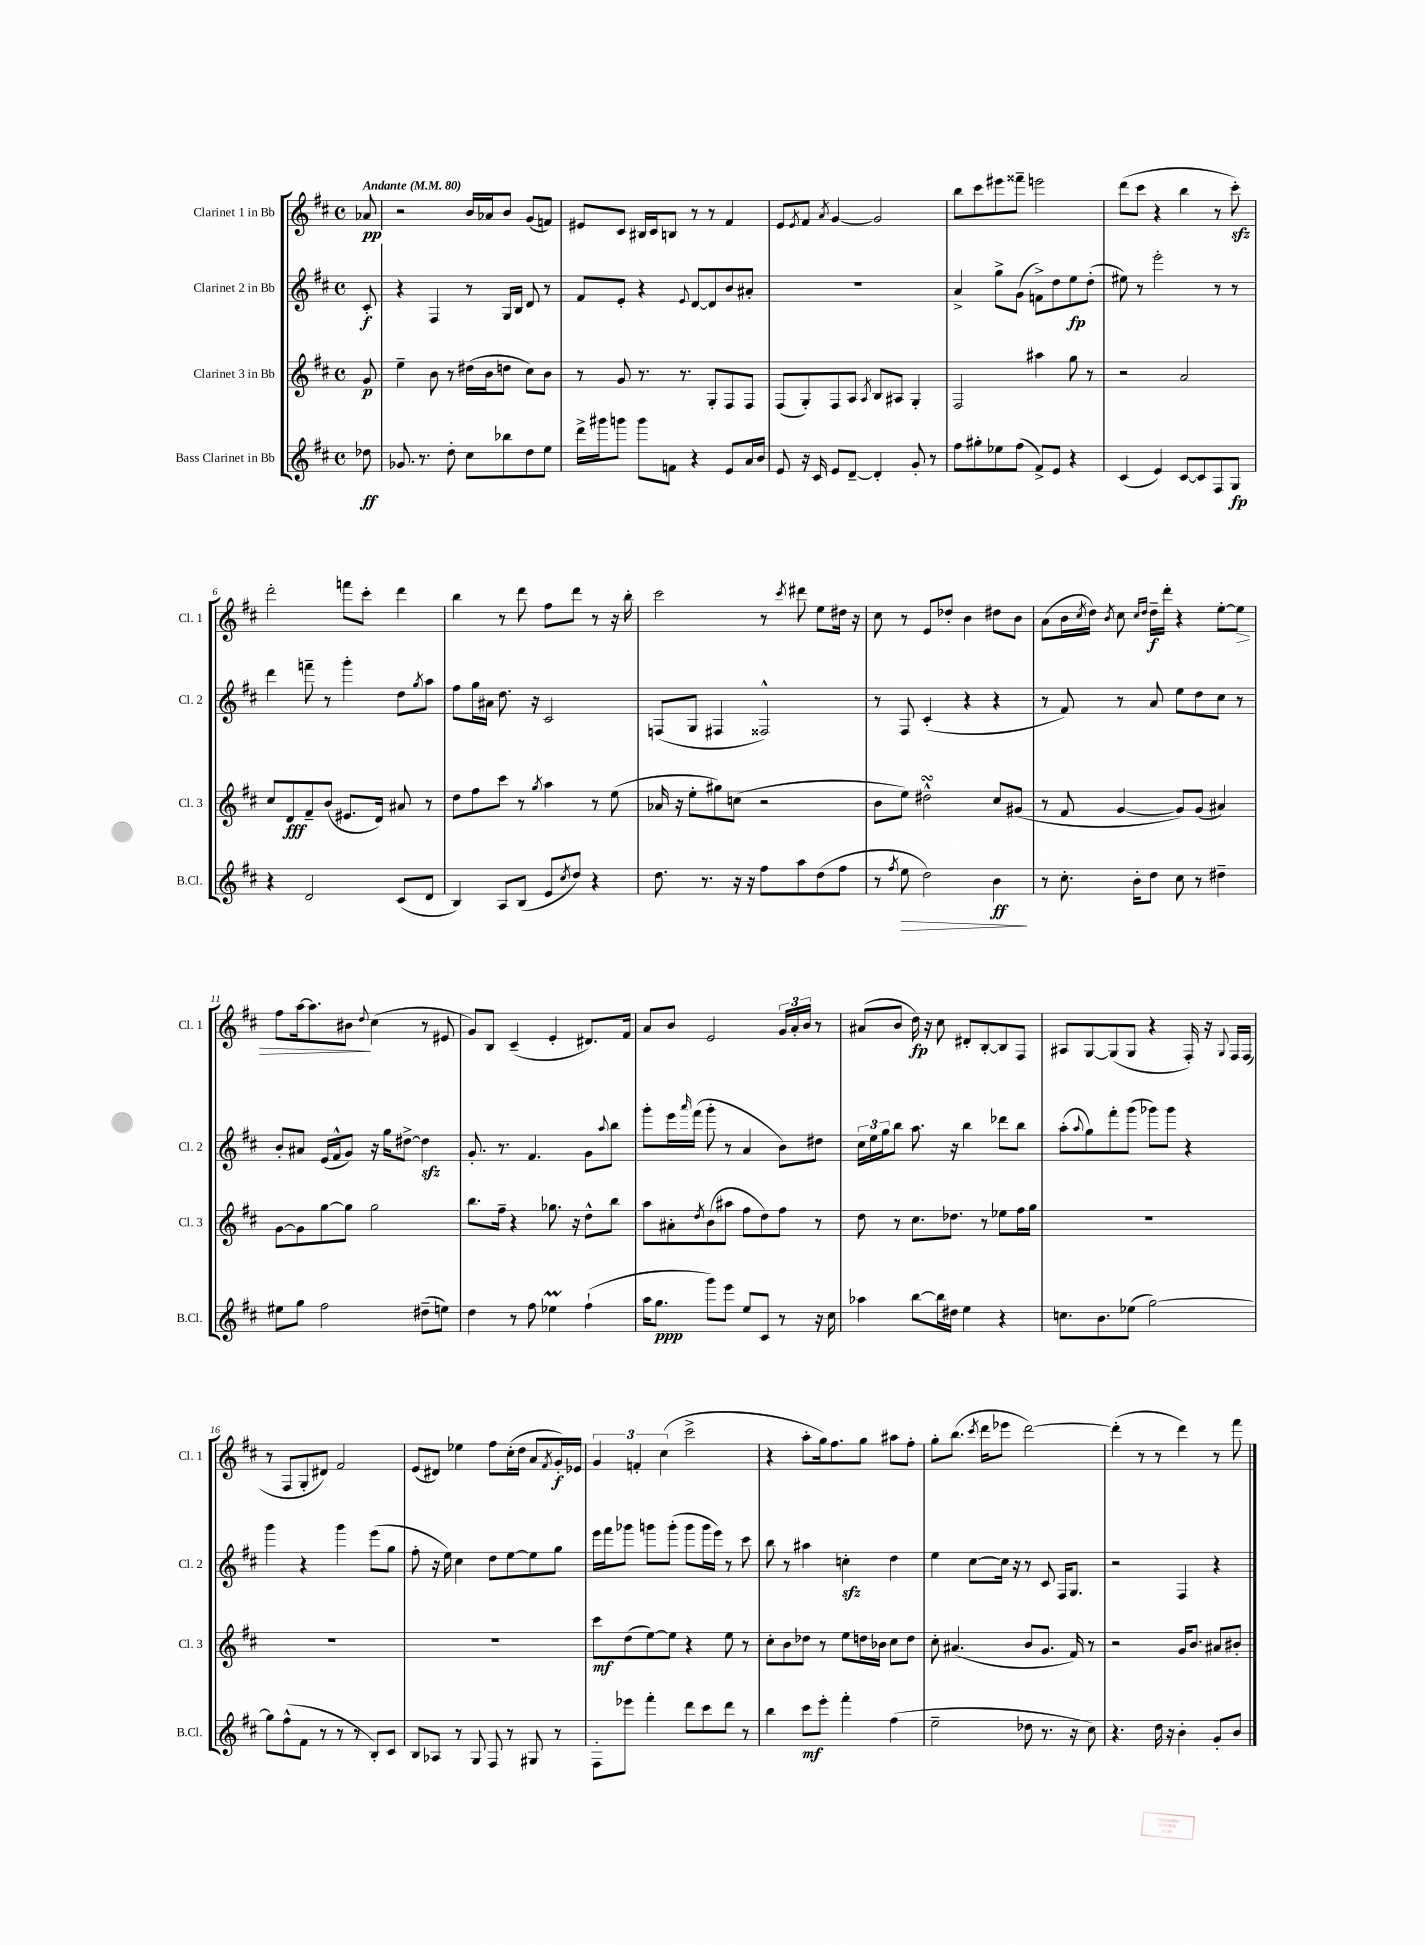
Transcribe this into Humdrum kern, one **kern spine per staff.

**kern	**dynam	**kern	**dynam	**kern	**dynam	**kern	**dynam
*part4	*part4	*part3	*part3	*part2	*part2	*part1	*part1
*staff4	*staff4	*staff3	*staff3	*staff2	*staff2	*staff1	*staff1
*I"Bass Clarinet in Bb	*	*I"Clarinet 3 in Bb	*	*I"Clarinet 2 in Bb	*	*I"Clarinet 1 in Bb	*
*I'B.Cl.	*	*I'Cl. 3	*	*I'Cl. 2	*	*I'Cl. 1	*
*clefG2	*	*clefG2	*	*clefG2	*	*clefG2	*
*k[f#c#]	*	*k[f#c#]	*	*k[f#c#]	*	*k[f#c#]	*
*M4/4	*	*M4/4	*	*M4/4	*	*M4/4	*
*met(c)	*	*met(c)	*	*met(c)	*	*met(c)	*
*MM80	*	*MM80	*	*MM80	*	*MM80	*
=	=	=	=	=	=	=	=
!	!	!	!	!	!	!LO:TX:a:B:t=Andante	!
8dd-X\	ff	8g/	p	8c#'/	f	8a-X/	pp
=1	=1	=1	=1	=1	=1	=1	=1
8.g-X/	.	4ee~\	.	4r	.	2r	.
8.r	.	.	.	.	.	.	.
.	.	8b\	.	4F#/	.	.	.
8dd'\	.	8r	.	.	.	.	.
8cc#\L	.	(16dd#X\LL	.	8r	.	16b/LL	.
.	.	16b\J	.	.	.	16a-X/J	.
8bb-X\	.	8ddn\J	.	16G/LL	.	8b/J	.
.	.	.	.	16B/JJ	.	.	.
8dd\	.	8cc#\L)	.	8d/	.	(8g/L	.
8ee\J	.	8b\J	.	8r	.	8fn/J)	.
=2	=2	=2	=2	=2	=2	=2	=2
16ddd^\LL	.	8r	.	8f#/L	.	8e#X/L	.
16ggg#X\J	.	.	.	.	.	.	.
8gggn\J	.	8g/	.	8e'/J	.	8c#/J	.
8ggg\L	.	8.r	.	4r	.	16B#X/LL	.
.	.	.	.	.	.	16c#/J	.
8fn\J	.	.	.	.	.	8Bn/J	.
.	.	8.r	.	.	.	.	.
.	.	.	.	8qqe/	.	.	.
4r	.	.	.	[8d/L	.	8r	.
.	.	8G'/L	.	8d/]	.	8r	.
8e/L	.	8F#/	.	8b/	.	4f#/	.
16a/L	.	8F#/J	.	8a#X'/J	.	.	.
16b/JJ	.	.	.	.	.	.	.
=3	=3	=3	=3	=3	=3	=3	=3
8e/	.	(8F#/L	.	1r	.	8e/L	.
.	.	.	.	.	.	8qe/	.
16r	.	8G'/)	.	.	.	8f#/J	.
16c#/	.	.	.	.	.	.	.
.	.	.	.	.	.	8qa/	.
8e/L	.	8F#/	.	.	.	[4g/	.
[8d~/J	.	8A/J	.	.	.	.	.
.	.	8qA/	.	.	.	.	.
4d'/]	.	8B/L	.	.	.	2g/]	.
.	.	8A#X/J	.	.	.	.	.
8g'/	.	4G'/	.	.	.	.	.
8r	.	.	.	.	.	.	.
=4	=4	=4	=4	=4	=4	=4	=4
8ff#\L	.	2F#/	.	4a^/	.	8bb\L	.
8gg#X'\	.	.	.	.	.	8ccc#\	.
8ee-X\	.	.	.	8gg^\L	.	8eee#X\	.
(8ff#\J	.	.	.	(8g\J	.	8fff##X~\J	.
8f#^/L)	.	4aa#X\	.	8fn^\L)	.	2eeen\	.
8e/J	.	.	.	8dd\	.	.	.
4r	.	8gg\	.	8ee\	fp	.	.
.	.	8r	.	(8dd'\J	.	.	.
=5	=5	=5	=5	=5	=5	=5	=5
(4c#/	.	2r	.	8ee#X\)	.	(8ddd\L	.
.	.	.	.	8r	.	8ccc#\J	.
4e/)	.	.	.	2eee'\	.	4r	.
[8c#/L	.	2a/	.	.	.	4bb\	.
8c#/]	.	.	.	.	.	.	.
8F#/	.	.	.	8r	.	8r	.
8G/J	fp	.	.	8r	.	8ccc#zz'\)	.
!!LO:LB:g=z
=6	=6	=6	=6	=6	=6	=6	=6
4r	.	8cc#/L	.	4ddd\	.	2ddd'\	.
.	.	8d/	fff	.	.	.	.
2d/	.	8f#~/	.	8fffn~\	.	.	.
.	.	(8b/J	.	8r	.	.	.
.	.	8.e#X/L	.	4ggg'\	.	8fffn\L	.
.	.	.	.	.	.	8ccc#'\J	.
.	.	16d/Jk)	.	.	.	.	.
(8c#/L	.	8a#X/	.	8dd\L	.	4ddd\	.
.	.	.	.	8qgg/	.	.	.
8d/J	.	8r	.	8aa\J	.	.	.
=7	=7	=7	=7	=7	=7	=7	=7
4B/)	.	8dd\L	.	8ff#\L	.	4bb\	.
.	.	8ff#\	.	16gg\L	.	.	.
.	.	.	.	16a#X\JJ	.	.	.
8A/L	.	8ccc#\J	.	8.dd\	.	8r	.
(8B/J	.	8r	.	.	.	8ddd\	.
.	.	.	.	16r	.	.	.
.	.	8qgg/	.	.	.	.	.
8e/L	.	4aa\	.	2c#/	.	8ff#\L	.
8qcc#/	.	.	.	.	.	.	.
8dd/J)	.	.	.	.	.	8ddd\J	.
4r	.	8r	.	.	.	8r	.
.	.	(8ee\	.	.	.	16r	.
.	.	.	.	.	.	16bb'\	.
=8	=8	=8	=8	=8	=8	=8	=8
8.dd\	.	16a-X/	.	(8Fn/L	.	2ccc#\	.
.	.	16r	.	.	.	.	.
.	.	8ee'\L	.	8G/J	.	.	.
8.r	.	.	.	.	.	.	.
.	.	8gg#X\)	.	4F#X/	.	.	.
16r	.	(8ccn\J	.	.	.	.	.
16r	.	.	.	.	.	.	.
8ff#\L	.	2r	.	2F##X^^/)	.	8r	.
.	.	.	.	.	.	8qccc#/	.
8aa\	.	.	.	.	.	8ddd#X\	.
(8dd\	.	.	.	.	.	8ee\L	.
8ff#\J	.	.	.	.	.	16dd#X\Jk	.
.	.	.	.	.	.	16r	.
=9	=9	=9	=9	=9	=9	=9	=9
8r	.	8b\L	.	8r	.	8cc#\	.
8qff#/	.	.	.	.	.	.	.
!	!LO:HP:b	!	!	!	!	!	!
8ee\	>	8ee\J)	.	8F#/	.	8r	.
2dd\)	.	2dd#XsSsS^^\	.	(4c#'/	.	8e/L	.
.	.	.	.	.	.	8dd-X'/J	.
.	.	.	.	4r	.	4b\	.
4b\	ff	8cc#/L	.	4r	.	8dd#X\L	.
.	.	(8g#X/J	.	.	.	8b\J	.
.	]	.	.	.	.	.	.
=10	=10	=10	=10	=10	=10	=10	=10
8r	.	8r	.	8r	.	(8a\L	.
8.cc#'\	.	8f#/	.	8f#/)	.	16b\L	.
.	.	.	.	.	.	8qcc#/	.
.	.	.	.	.	.	16dd\JJ)	.
.	.	.	.	.	.	8qb/	.
.	.	[4g/	.	8r	.	8cc#\	.
16b'\KL	.	.	.	.	.	.	.
.	.	.	.	.	.	16qqcc#/LL	.
.	.	.	.	.	.	16qqdd/JJ	.
8dd\J	.	.	.	8a/	.	16dd~\LL	f
.	.	.	.	.	.	16ddd'\JJ	.
8cc#\	.	8g/L])	.	8ee\L	.	4r	.
8r	.	(8g/J	.	8dd\	.	.	.
4dd#X~\	.	4a#X/)	.	8cc#\J	.	[8ee'\L	.
!	!	!	!	!	!	!	!LO:HP:b
.	.	.	.	8r	.	8ee\J]	>
!!LO:LB:g=z
=11	=11	=11	=11	=11	=11	=11	=11
8ee#X\L	.	[8g\L	.	8b'/L	.	8ff#\L	.
8gg\J	.	8g\]	.	8a#X/J	.	[16aa\k	.
.	.	.	.	.	.	8.aa\]	.
2ff#\	.	[8gg\	.	(16e/LL	.	.	.
.	.	.	.	16f#^^/J	.	.	.
.	.	8gg\J]	.	8g/J)	.	8b#X\J	.
.	.	.	.	.	.	8qqdd/	.
.	.	2gg\	.	16r	.	(4cc#\	]
.	.	.	.	16gg\KL	.	.	.
.	.	.	.	[8dd#X^\J	.	.	.
(8dd#X~\L	.	.	.	4dd#zz\]	.	8r	.
8een\J)	.	.	.	.	.	8e#X/	.
=12	=12	=12	=12	=12	=12	=12	=12
4dd\	.	8.bb\L	.	8.g'/	.	8g/L)	.
.	.	.	.	.	.	8B/J	.
.	.	16ff#~\Jk	.	8.r	.	.	.
8r	.	4r	.	.	.	(4c#~/	.
8ff#\	.	.	.	4.f#/	.	.	.
4ee-XM\	.	8.gg-X\	.	.	.	4e'/	.
.	.	16r	.	.	.	.	.
(4ff#`\	.	8dd^^\L	.	8g\L	.	8.d#X/L)	.
.	.	.	.	8qqaa/	.	.	.
.	.	8bb\J	.	8bb\J	.	.	.
.	.	.	.	.	.	16f#/Jk	.
=13	=13	=13	=13	=13	=13	=13	=13
16aa\KL	.	8aa\L	.	8ggg'\L	.	8a/L	.
8.gg\J	ppp	.	.	.	.	.	.
.	.	8a#X'\	.	16eee\L	.	8b/J	.
.	.	.	.	16qqaaa/	.	.	.
.	.	.	.	(16fff#\JJ	.	.	.
.	.	8qdd/	.	.	.	.	.
8ggg\L)	.	(8b\	.	8ggg'\	.	2e/	.
8eee\J	.	8aa#X\J	.	8r	.	.	.
8ee/L	.	8ff#\L	.	4a/	.	.	.
8c#/J	.	8dd\)	.	.	.	.	.
8r	.	8ff#\J	.	8b\L)	.	24g/LL	.
.	.	.	.	.	.	24a'/	.
.	.	.	.	.	.	24b/JJ	.
16r	.	8r	.	8dd#X\J	.	8r	.
16cc#\	.	.	.	.	.	.	.
=14	=14	=14	=14	=14	=14	=14	=14
4aa-X\	.	8dd\	.	24cc#\LL	.	(8a#X/L	.
.	.	.	.	24ee\	.	.	.
.	.	.	.	24gg\J	.	.	.
.	.	8r	.	8bb\J	.	8b/J	.
[8bb\L	.	8.cc#\L	.	8.aa\	.	16dd\)	fp
.	.	.	.	.	.	16r	.
16bb\L]	.	.	.	.	.	8cc#\	.
16dd#X\JJ	.	8.dd-X\J	.	16r	.	.	.
4ee\	.	.	.	4bb\	.	8d#X'/L	.
.	.	8r	.	.	.	[8B'/	.
4r	.	8ee-X\L	.	8ddd-X\L	.	8B/]	.
.	.	16ff#\L	.	8bb\J	.	8F#/J	.
.	.	16gg\JJ	.	.	.	.	.
=15	=15	=15	=15	=15	=15	=15	=15
8.ccn\L	.	1r	.	(8aa'\L	.	8A#X/L	.
.	.	.	.	8qqaa/	.	.	.
.	.	.	.	8gg\)	.	[8G/	.
8.b\	.	.	.	.	.	.	.
.	.	.	.	8fff#'\	.	(8G/]	.
(8ee-X\J	.	.	.	(8ggg\J	.	8G/J	.
[2gg\)	.	.	.	8ggg-X\L)	.	4r	.
.	.	.	.	8ggg-\J	.	.	.
.	.	.	.	4r	.	16F#'/)	.
.	.	.	.	.	.	16r	.
.	.	.	.	.	.	8qqG/	.
.	.	.	.	.	.	16F#/LL	.
.	.	.	.	.	.	(16F#/JJ	.
!!LO:LB:g=z
=16	=16	=16	=16	=16	=16	=16	=16
8gg\L]	.	1r	.	4ggg\	.	8r	.
(8ff#^^\	.	.	.	.	.	8F#/L	.
8f#\J	.	.	.	4r	.	8G'/	.
8r	.	.	.	.	.	8d#X/J)	.
8r	.	.	.	4ggg\	.	2f#/	.
8r	.	.	.	.	.	.	.
8B'/L)	.	.	.	(8eee\L	.	.	.
8c#/J	.	.	.	8gg\J	.	.	.
=17	=17	=17	=17	=17	=17	=17	=17
8B/L	.	1r	.	8ff#'\	.	(8e/L	.
8A-X/J	.	.	.	16r	.	8d#X/J)	.
.	.	.	.	16ee\)	.	.	.
8r	.	.	.	4cc#\	.	4ee-X\	.
8G/	.	.	.	.	.	.	.
8F#/	.	.	.	8dd\L	.	8ff#\L	.
8r	.	.	.	[8ee\	.	(16cc#'\L	.
.	.	.	.	.	.	16dd\JJ	.
8G#X/	.	.	.	8ee\]	.	8a/L	.
.	.	.	.	.	.	8qf#/	.
8r	.	.	.	8gg\J	.	16g'/L)	f
.	.	.	.	.	.	16e-X/JJ	.
=18	=18	=18	=18	=18	=18	=18	=18
8F#'\L	.	8ccc#\L	mf	16eee\LL	.	6g/	.
.	.	.	.	16fff#\J	.	.	.
8eee-X\J	.	(8dd\	.	8ggg-X\J	.	.	.
.	.	.	.	.	.	6fn'/	.
4fff#'\	.	[8ee\)	.	8gggn\L	.	.	.
.	.	.	.	.	.	(6cc#\	.
.	.	8ee\J]	.	(8ggg'\J	.	.	.
8ddd\L	.	4r	.	8ggg\L	.	2ccc#^\	.
8ccc#\	.	.	.	16ggg\L	.	.	.
.	.	.	.	16eee\JJ)	.	.	.
8ddd\J	.	8ee\	.	8r	.	.	.
8r	.	8r	.	8ccc#\	.	.	.
=19	=19	=19	=19	=19	=19	=19	=19
4bb\	.	8cc#'\L	.	8bb\	.	4r	.
.	.	8b\	.	8r	.	.	.
8ccc#\L	mf	8dd-X\J	.	4aa#X\	.	8aa'\L	.
8eee'\J	.	8r	.	.	.	16gg\k)	.
.	.	.	.	.	.	8.ff#\	.
4fff#'\	.	8ee\L	.	4ccnzz'\	.	.	.
.	.	16ddn\L	.	.	.	8gg\J	.
.	.	16b-X\JJ	.	.	.	.	.
(4ff#\	.	8cc#\L	.	4dd\	.	8aa#X\L	.
.	.	8dd\J	.	.	.	8ff#'\J	.
=20	=20	=20	=20	=20	=20	=20	=20
2ee~\	.	8cc#'\	.	4ee\	.	8gg'\L	.
.	.	(4.a#X/	.	.	.	(8.bb\J	.
.	.	.	.	[8cc#\L	.	.	.
.	.	.	.	.	.	8qccc#/	.
.	.	.	.	.	.	16ddd\KL	.
.	.	.	.	16cc#\Jk]	.	8eee-X\J	.
.	.	.	.	16r	.	.	.
8dd-X\	.	8b/L	.	8r	.	[2ddd\)	.
8.r	.	8.g/J	.	8c#/	.	.	.
.	.	.	.	16F#/KL	.	.	.
16r	.	16f#/)	.	8.G/J	.	.	.
8cc#\)	.	8r	.	.	.	.	.
=21	=21	=21	=21	=21	=21	=21	=21
4.r	.	2r	.	2r	.	(4ddd'\]	.
.	.	.	.	.	.	8r	.
16dd\	.	.	.	.	.	8r	.
16r	.	.	.	.	.	.	.
4b'\	.	16g/KL	.	4F#/	.	4ddd\)	.
.	.	8.b/J	.	.	.	.	.
8g'/L	.	8a#X/L	.	4r	.	8r	.
8b/J	.	8b#X'/J	.	.	.	8fff#\	.
==	==	==	==	==	==	==	==
*-	*-	*-	*-	*-	*-	*-	*-
